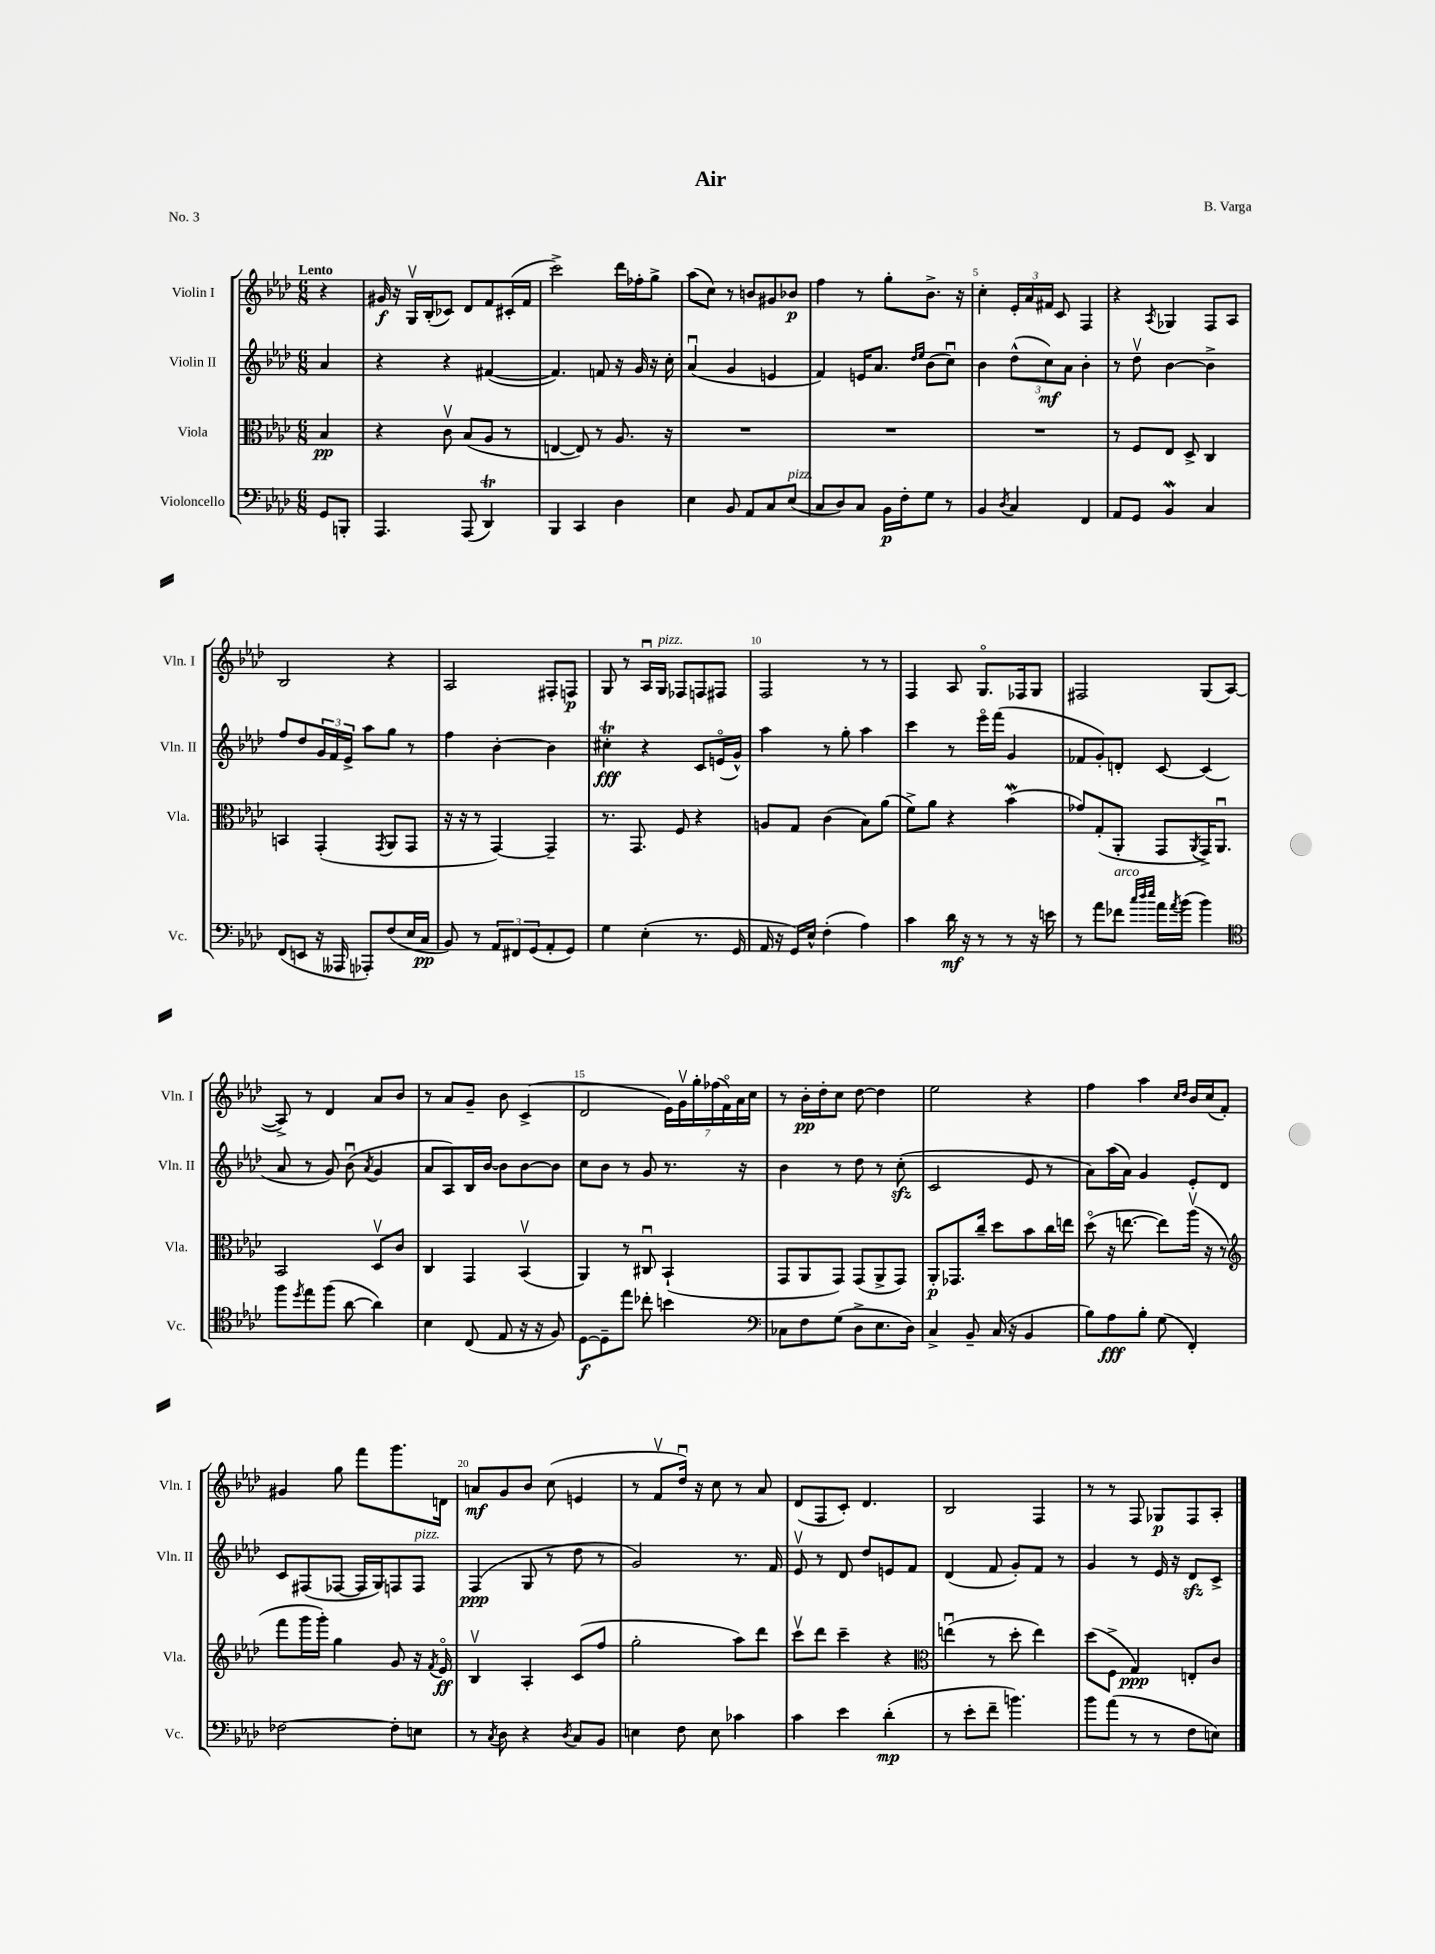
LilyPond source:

\header { title = "Air" composer = "B. Varga" piece = "No. 3" }
<<
\new StaffGroup <<
\new Staff = "s0" \with { instrumentName = "Violin I" shortInstrumentName = "Vln. I" } {
    \clef treble \key aes \major \numericTimeSignature \time 6/8 \partial 4 \tempo "Lento"
    r4 |
    gis'16\f r16 g16\upbow bes16-.( ces'8) des'8 f'8 cis'16-.( f'16 |
    c'''2->) des'''16 fes''16-. g''8-> |
    aes''8( c''8) r8 b'8 gis'8 bes'8\p |
    f''4 r8 g''8-. bes'8.-> r16 |
    c''4-. \tuplet 3/2 { ees'16-. aes'16 fis'16 } c'8 f4 |
    r4 \acciaccatura { aes8 } ges4 f8 aes8 |
    bes2 r4 |
    aes2 fis8-. f8\p |
    g8 r8 aes16\downbow g16^\markup { \italic "pizz." } fes8 f8 fis8 |
    f2 r8 r8 |
    f4 aes8 g8.\flageolet fes16 g8 |
    fis2 g8( aes8~ |
    aes8->) r8 des'4 aes'8 bes'8 |
    r8 aes'8 g'8-- bes'8 c'4->( |
    des'2 \tuplet 7/4 { ees'16) g'16\upbow g''16-. fes''16( f'16\flageolet) aes'16 c''16 } |
    r8 bes'16-.\pp des''16-. c''8 des''8~ des''4 |
    ees''2 r4 |
    f''4 aes''4 \grace { c''16 des''16 } bes'16 c''16( f'8-.) |
    gis'4 g''8 f'''8 g'''8. d'16 |
    a'8\mf g'8 bes'8 c''8( e'4 |
    r8 f'8\upbow des''16\downbow) r16 c''8 r8 aes'8 |
    des'8( f8 c'8-.) des'4. |
    bes2 f4 |
    r8 r8 f8 ges8\p f8 aes8-. \bar "|." |
}
\new Staff = "s1" \with { instrumentName = "Violin II" shortInstrumentName = "Vln. II" } {
    \clef treble \key aes \major \numericTimeSignature \time 6/8 \partial 4
    aes'4 |
    r4 r4 fis'4~( |
    fis'4.) f'8 r16 g'16 r16 c''16-. |
    aes'4\downbow( g'4 e'4 |
    f'4) e'16 aes'8. \grace { des''16 ees''16 } bes'8( c''8\downbow) |
    bes'4 \tuplet 3/2 { des''8-^( c''8\mf) aes'8 } bes'4-. |
    r8 des''8\upbow bes'4~ bes'4-> |
    f''8 des''8 \tuplet 3/2 { g'16 f'16 ees'16-> } aes''8 g''8 r8 |
    f''4 bes'4~-. bes'4 |
    cis''4-.\trill\fff r4 c'8 e'16\flageolet( g'16-^) |
    aes''4 r8 g''8-. aes''4 |
    c'''4 r8 ees'''16\flageolet f'''16( g'4 |
    fes'8 g'8-.) d'8-. c'8~ c'4( |
    aes'8 r8 g'8) bes'8\downbow( \acciaccatura { aes'8 } g'4 |
    aes'8 aes8) bes16 bes'16~ bes'8 bes'8~ bes'8 |
    c''8 bes'8 r8 g'8 r8. r16 |
    bes'4 r8 des''8 r8 c''8-.\sfz( |
    c'2 ees'8 r8 |
    aes'8) aes''16( aes'16) g'4 ees'8-. des'8 |
    c'8 fis8( fes8~ fes16 g16) f8 f8^\markup { \italic "pizz." } |
    f4\ppp( g8 r8 des''8 r8 |
    g'2) r8. f'16 |
    ees'8\upbow r8 des'8 des''8 e'8 f'8 |
    des'4( f'8 g'8-.) f'8 r8 |
    g'4 r8 ees'16 r16 des'8\sfz c'8-> \bar "|." |
}
\new Staff = "s2" \with { instrumentName = "Viola" shortInstrumentName = "Vla." } {
    \clef alto \key aes \major \numericTimeSignature \time 6/8 \partial 4
    bes4\pp |
    r4 c'8\upbow bes8( aes8 r8 |
    e4~ e8) r8 aes8. r16 |
    R2. |
    R2. |
    R2. |
    r8 f8 ees8 des8-> c4 |
    b,4 g,4-.( \acciaccatura { g,8 } aes,8 g,8 |
    r16 r16 r8 g,4~) g,4-- |
    r8. g,8. f8 r4 |
    a8 g8 c'4( bes8) aes'8( |
    f'8->) aes'8 r4 bes'4\mordent( |
    ges'8) g8-.( aes,8-. g,8 \acciaccatura { aes,8 } g,16->) aes,8.\downbow |
    bes,2 des8\upbow c'8 |
    c4 g,4 bes,4\upbow( |
    aes,4) r8 cis8\downbow bes,4-!( |
    g,8 aes,8 g,8) g,8( aes,8-> g,8) |
    aes,8-.\p ges,8. c''16-- des''8 bes'8 c''16 e''16 |
    des''8\flageolet( r16 e''8.~ e''8) aes''16\upbow( r16 r8 |
    \clef treble f'''8 g'''16 g'''16-.) g''4 g'8 r16 \acciaccatura { f'8 } ees'16\flageolet\ff |
    bes4\upbow aes4-. c'8( f''8 |
    g''2-. aes''8) des'''8 |
    c'''8\upbow des'''8 c'''4-- r4 |
    \clef alto e''4\downbow( r8 des''8-. e''4) |
    des''8( f8-> g4\ppp) e8-. c'8 \bar "|." |
}
\new Staff = "s3" \with { instrumentName = "Violoncello" shortInstrumentName = "Vc." } {
    \clef bass \key aes \major \numericTimeSignature \time 6/8 \partial 4
    g,8 b,,8-. |
    aes,,4. aes,,8( des,4\trill) |
    bes,,4 c,4 des4 |
    ees4 bes,8 aes,8 c8 ees8^\markup { \italic "pizz." }( |
    c8 des8) c8 bes,16\p f16-. g8 r8 |
    bes,4 \acciaccatura { des8 } c4 f,4 |
    aes,8 g,8 bes,4\mordent c4 |
    f,8( e,8 r16 aeses,,16 aes,,8-.) f8( ees16 c16\pp |
    bes,8) r8 \tuplet 3/2 { aes,8 fis,8 g,8( } aes,8-. g,8) |
    g4 ees4-.( r8. g,16 |
    aes,16 r16 g,16) ees16-^ f4-.( aes4) |
    c'4 des'16\mf r16 r8 r8 r16 e'16 |
    r8 aes'8 fes'8^\markup { \italic "arco" } \grace { c''32 des''32 ees''32 } aes'16 \acciaccatura { aes'8 } bes'16( bes'4) |
    \clef tenor f''8 \acciaccatura { des''8 } ees''8 f''8( aes'8~ aes'4) |
    bes4 c8( ees8 r16 r16 f8) |
    des8~\f des8-- ees''8 ces''8-. b'4 |
    \clef bass ces8 f8 g8( des8-> ees8. des16) |
    c4-> bes,8-- c16( r16 bes,4 |
    bes8) aes8\fff bes8-. g8( f,4-.) |
    fes2~ fes8-. e8 |
    r8 \acciaccatura { c8 } des8 r4 \acciaccatura { des8 } c8 bes,8 |
    e4 f8 e8 ces'4 |
    c'4 ees'4 des'4-.\mp( |
    r8 ees'8-. f'8-- b'4.) |
    bes'8 aes'8( r8 r8 f8 e8) \bar "|." |
}
>>
>>
\layout { \context { \Score \override BarNumber.break-visibility = ##(#f #t #t) barNumberVisibility = #(every-nth-bar-number-visible 5) } }
